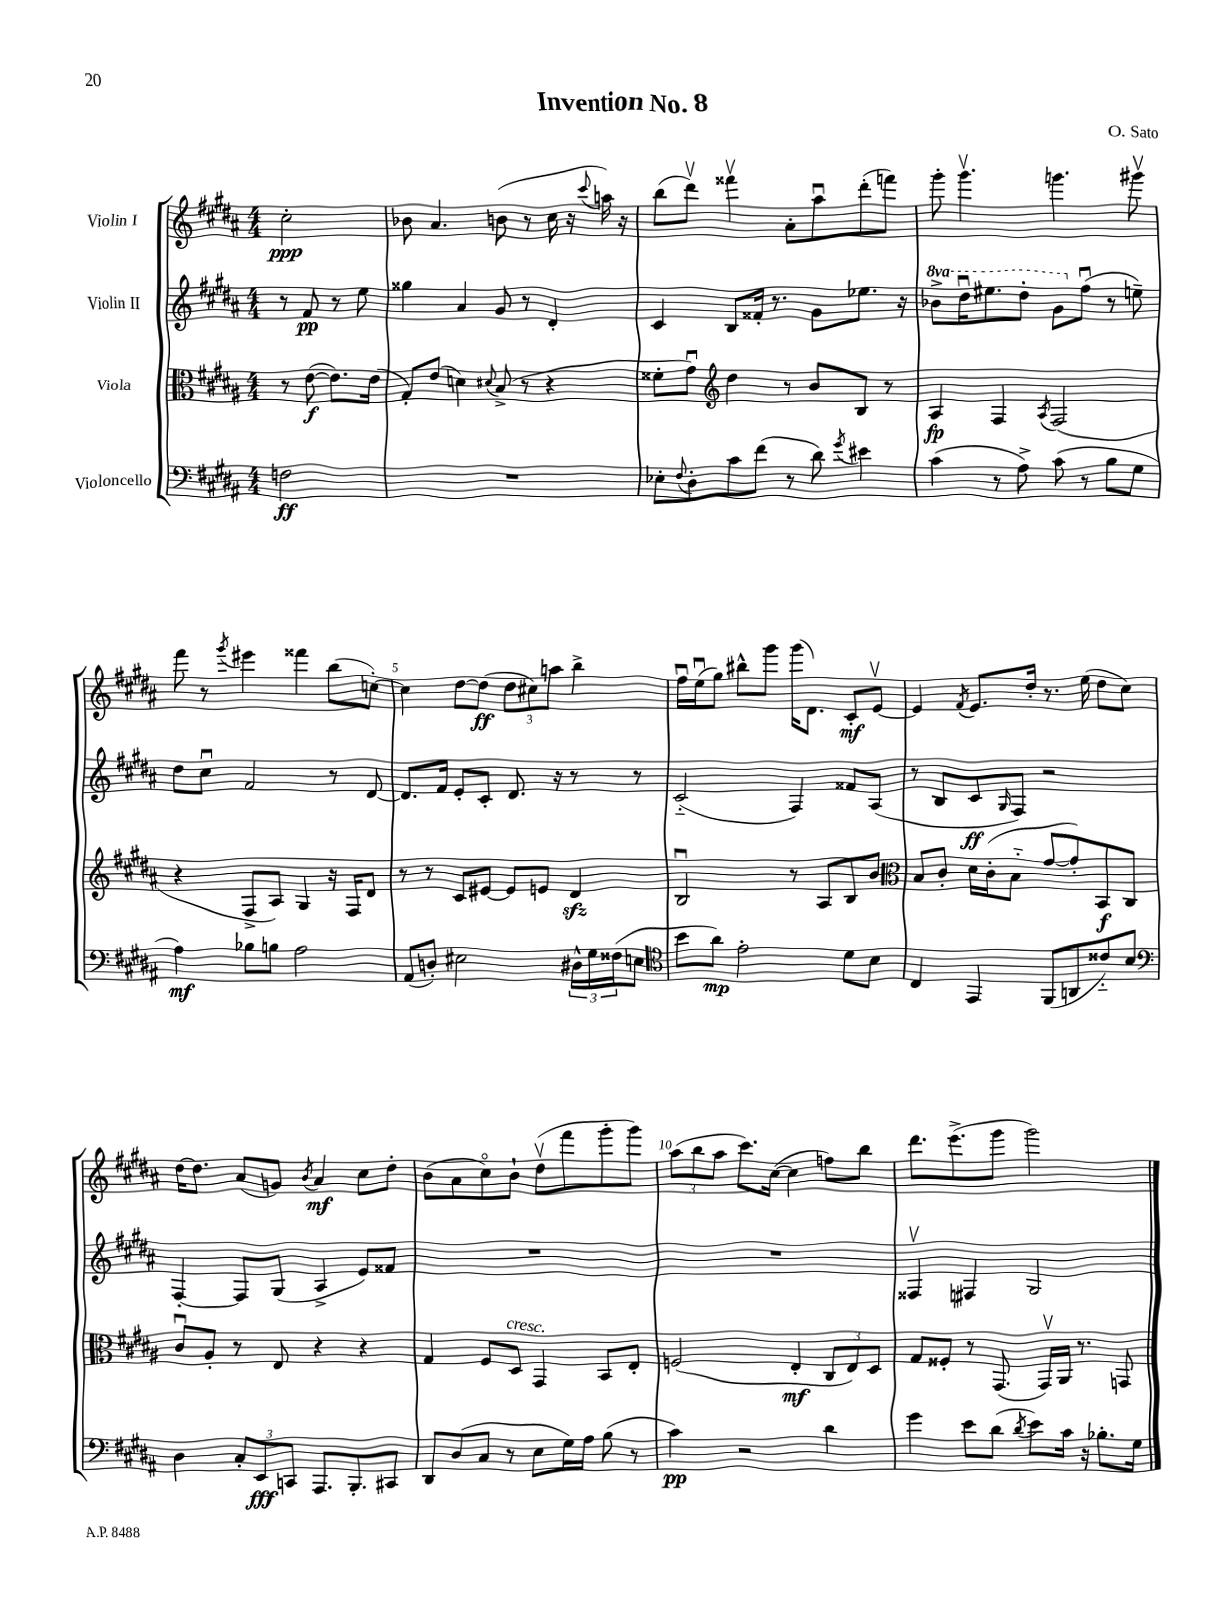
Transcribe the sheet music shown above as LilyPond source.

\header { title = "Invention No. 8" composer = "O. Sato" }
<<
\new StaffGroup <<
\new Staff = "s0" \with { instrumentName = "Violin I" } {
    \clef treble \key b \major \numericTimeSignature \time 4/4 \partial 2
    cis''2-.\ppp |
    bes'8 ais'4. b'8( r8 cis''16 r16 \appoggiatura { cis'''8 } a''16) r16 |
    b''8( dis'''8\upbow) fisis'''4\upbow ais'8-. ais''8\downbow dis'''8-.( f'''8) |
    gis'''8-. gis'''4.\upbow g'''4. gis'''8\upbow |
    fis'''8 r8 \acciaccatura { gis'''8 } eis'''4 fisis'''4 b''8( c''8~-.) |
    c''4 dis''8~ dis''8\ff( \tuplet 3/2 { dis''8 cis''8) a''8 } b''4-> |
    fis''16\downbow e''16\downbow( gis''8) bis''8-^ gis'''8 gis'''16( dis'8.) cis'8-.\mf e'8~\upbow |
    e'4 \acciaccatura { fis'8 } e'8. dis''16-. r8. e''16( dis''8 cis''8) |
    dis''16~ dis''8. ais'8( g'8) \acciaccatura { b'8 } ais'4\mf cis''8 dis''8-. |
    b'8( ais'8 cis''8\flageolet) b'8-! dis''8\upbow( fis'''8 gis'''8-. gis'''8) |
    \tuplet 3/2 { ais''8( b''8 ais''8 } cis'''8.) cis''16~( cis''4 f''8) b''8 |
    dis'''8. e'''8.->( gis'''8 gis'''2) \bar "|." |
}
\new Staff = "s1" \with { instrumentName = "Violin II" } {
    \clef treble \key b \major \numericTimeSignature \time 4/4 \set Staff.ottavationMarkups = #ottavation-simple-ordinals \partial 2
    r8 fis'8\pp r8 e''8 |
    gisis''4 ais'4 gis'8 r8 dis'4-. |
    cis'4 b8 fisis'16-. r8. gis'8 ees''8. r16 |
    \ottava #1 bes''8-> dis'''16\downbow eis'''8. dis'''8-. gis''8 \ottava #0 fis''8\downbow( r8 e''!8--) |
    dis''8 cis''8\downbow fis'2 r8 dis'8~ |
    dis'8. fis'16 e'8-. cis'8-. dis'8. r16 r8 r8 |
    cis'2-_( fis4) fisis'8 ais8( |
    r8 b8 cis'8\ff \grace { gis16 } fis8) r2 |
    fis4~-. fis8 gis8( ais4-> e'8) fisis'8 |
    R1 |
    R1 |
    fisis4\upbow fis4 gis2 \bar "|." |
}
\new Staff = "s2" \with { instrumentName = "Viola" } {
    \clef alto \key b \major \numericTimeSignature \time 4/4 \partial 2
    r8 e'8~\f( e'8.) e'16( |
    gis8-.) e'8( d'4) \appoggiatura { dis'8 } b8->( r8 r4 |
    fisis'8-. gis'8\downbow) \clef treble dis''4 r8 b'8 b8 r8 |
    ais4\fp fis4 \acciaccatura { ais8 } fis2( |
    r4 fis8-> ais8) gis4 r16 fis16 dis'8 |
    r8 r8 cis'8 eis'8~ eis'8 e'8 dis'4\sfz |
    b2\downbow r8 ais8 b8 b'8 |
    \clef alto b8 cis'8-. dis'16 cis'16-.( b8-_ gis'8~ gis'8-.) b,8\f cis8 |
    cis'8\downbow ais8-. r8 e8 r4 r4 |
    gis4 fis8 dis8^\markup { \italic "cresc." } gis,4 b,8 e8-. |
    f2( e4-.\mf \tuplet 3/2 { cis8 e8) dis8 } |
    gis8 fisis8-. r8 gis,8.( gis,16\upbow) ais,16 r8. g,8 \bar "|." |
}
\new Staff = "s3" \with { instrumentName = "Violoncello" } {
    \clef bass \key b \major \numericTimeSignature \time 4/4 \partial 2
    f2\ff |
    R1 |
    ees8-. \appoggiatura { fis8 } dis8-. cis'8 fis'8( r8 dis'8) \acciaccatura { gis'8 } eis'4 |
    cis'4( r8 ais8->) cis'8( r8 b8 gis8 |
    ais4\mf) bes8 b8 ais2 |
    ais,8( d8-.) eis2 \tuplet 3/2 { dis16-^ gis16 fisis16( } e8 |
    \clef tenor b'8 ais'8\mp) e'2-. dis'8 b8 |
    cis4 e,4 fis,8( a,8 cisis'8-_) b8 |
    \clef bass dis4 \tuplet 3/2 { cis8-. e,8\fff c,8 } ais,,8. b,,8.-. cis,8 |
    dis,8 dis8( cis8 r8 e8 gis16) ais16 b8( r8 |
    cis'4\pp) r2 dis'4 |
    gis'4 e'8 dis'8( \acciaccatura { dis'8 } e'8) cis'16 r16 bes8.-. gis16 \bar "|." |
}
>>
>>
\layout { \context { \Score \override BarNumber.break-visibility = ##(#f #t #t) barNumberVisibility = #(every-nth-bar-number-visible 5) } }
